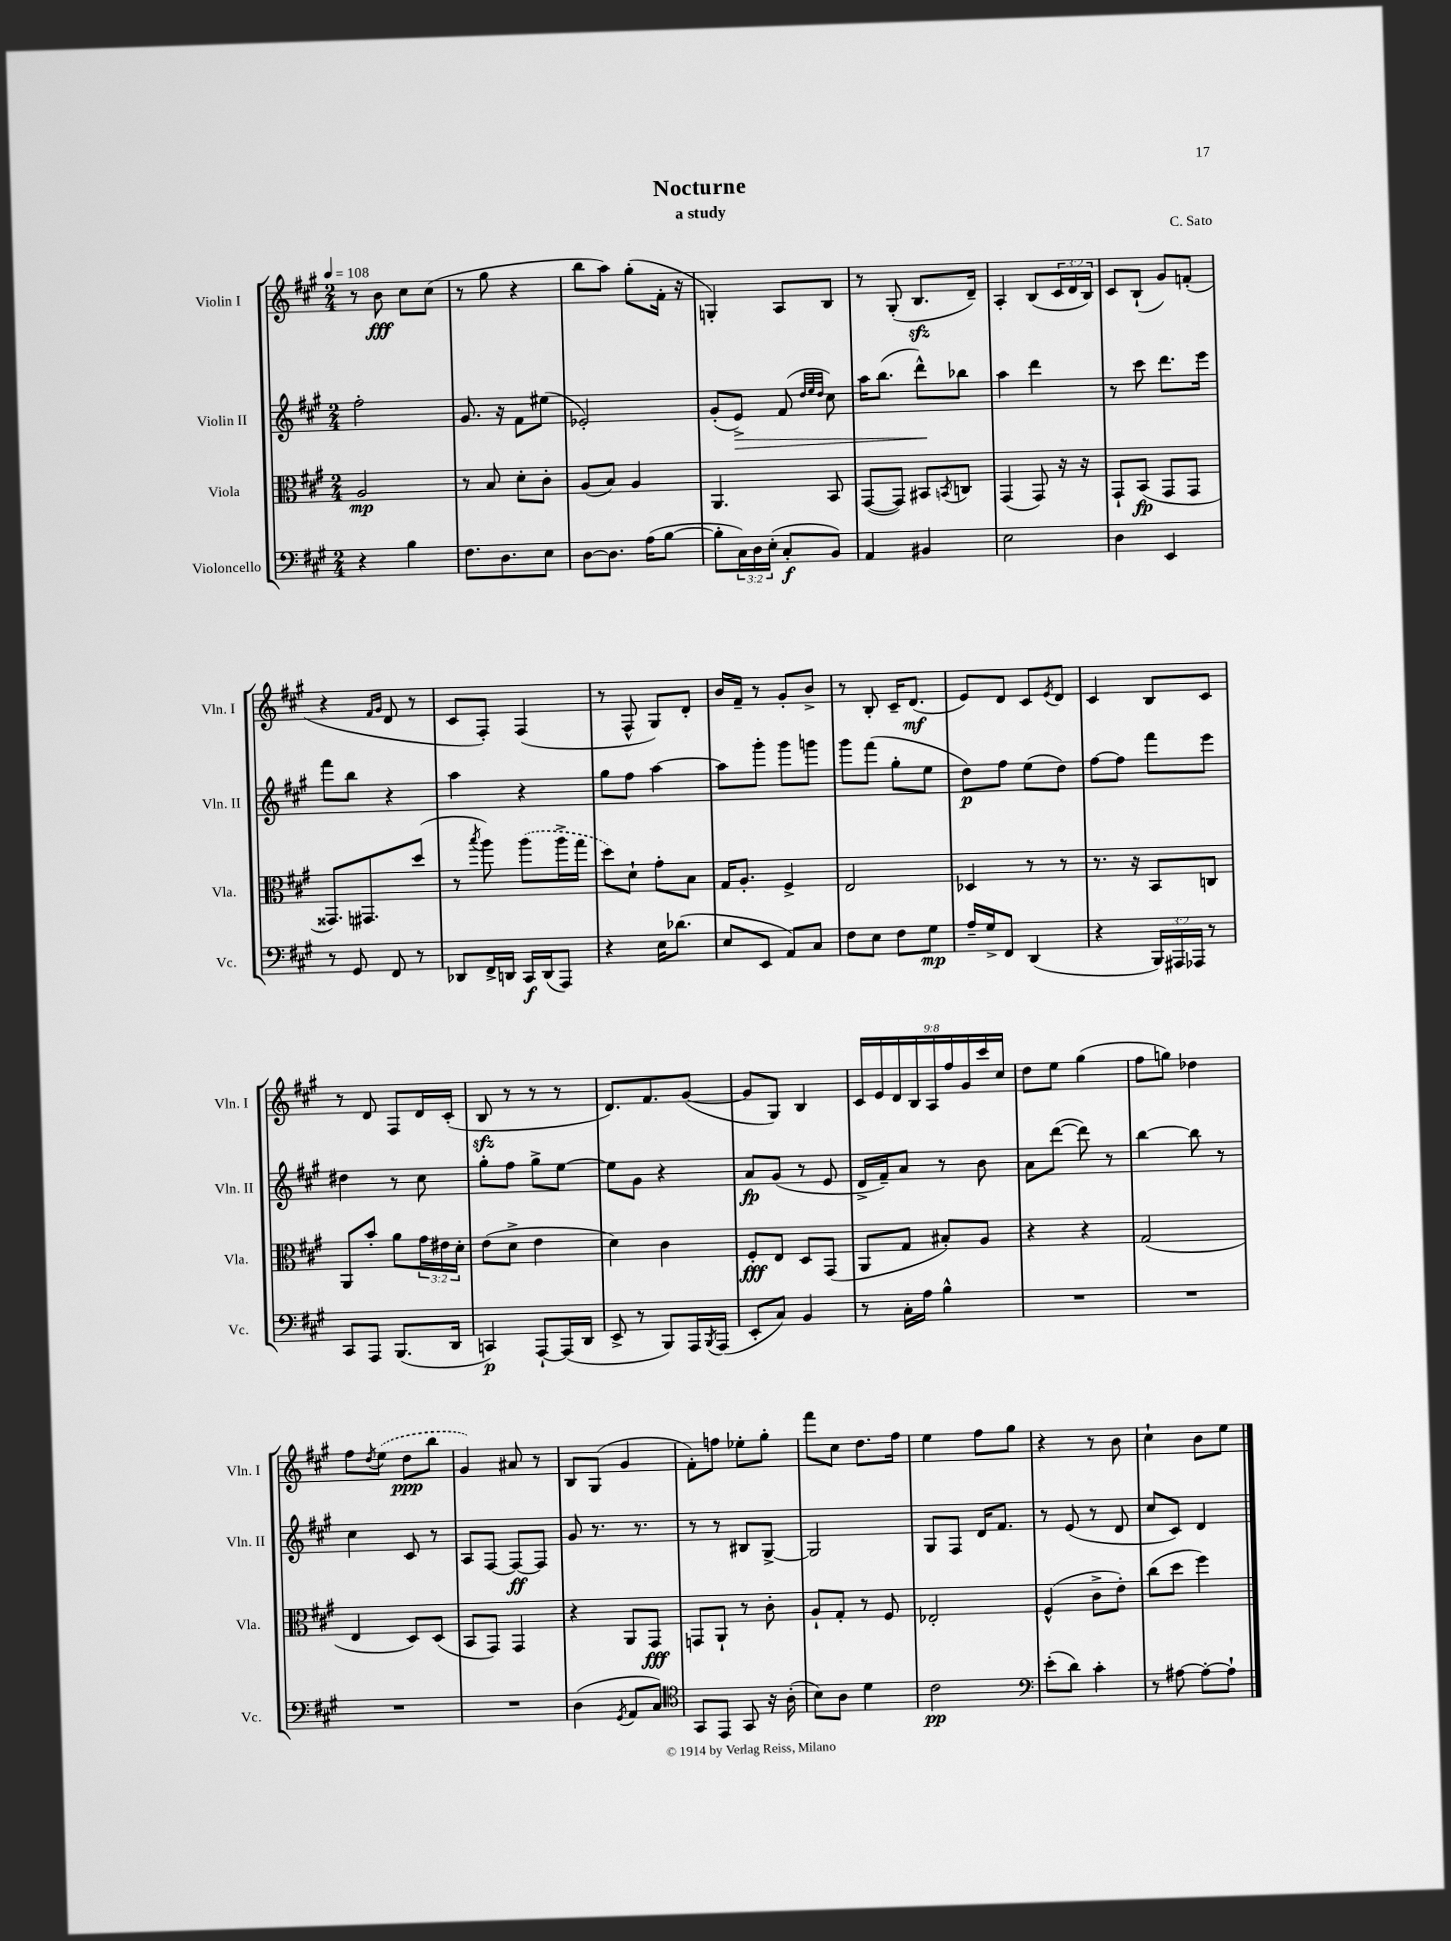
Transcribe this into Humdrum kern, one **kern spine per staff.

**kern	**dynam	**kern	**dynam	**kern	**dynam	**kern	**dynam
*part4	*part4	*part3	*part3	*part2	*part2	*part1	*part1
*staff4	*staff4	*staff3	*staff3	*staff2	*staff2	*staff1	*staff1
*I"Violoncello	*	*I"Viola	*	*I"Violin II	*	*I"Violin I	*
*I'Vc.	*	*I'Vla.	*	*I'Vln. II	*	*I'Vln. I	*
*clefF4	*	*clefC3	*	*clefG2	*	*clefG2	*
*k[f#c#g#]	*	*k[f#c#g#]	*	*k[f#c#g#]	*	*k[f#c#g#]	*
*M2/4	*	*M2/4	*	*M2/4	*	*M2/4	*
*MM108	*	*MM108	*	*MM108	*	*MM108	*
=1	=1	=1	=1	=1	=1	=1	=1
4r	.	2A/	mp	2ff#'\	.	8r	.
.	.	.	.	.	.	8b\	fff
4B\	.	.	.	.	.	8cc#\L	.
.	.	.	.	.	.	(8cc#\J	.
=2	=2	=2	=2	=2	=2	=2	=2
8.F#\L	.	8r	.	8.g#/	.	8r	.
.	.	8B/	.	.	.	8gg#\	.
8.D\	.	.	.	16r	.	.	.
.	.	8d'\L	.	8f#\L	.	4r	.
8E\J	.	8c#'\J	.	(8ee#X\J	.	.	.
=3	=3	=3	=3	=3	=3	=3	=3
[8D\L	.	(8A/L	.	2e-X'/)	.	8bb\L	.
8.D\J]	.	8B/J)	.	.	.	8aa\J)	.
.	.	4A/	.	.	.	(8gg#'\L	.
(16A\KL	.	.	.	.	.	.	.
[8B\J	.	.	.	.	.	16f#'\Jk	.
.	.	.	.	.	.	16r	.
=4	=4	=4	=4	=4	=4	=4	=4
8B'\L]	.	4.AA/	.	(8g#'/L	.	4Gn'/)	.
!	!	!	!	!	!LO:HP:b	!	!
24C#\L)	.	.	.	8e^/J)	>	.	.
24D\	.	.	.	.	.	.	.
(24E'\JJ	.	.	.	.	.	.	.
8C#'/L	f	.	.	(8f#/	.	8A/L	.
.	.	.	.	32qqdd/LLL	.	.	.
.	.	.	.	32qqee/	.	.	.
.	.	.	.	32qqdd/JJJ	.	.	.
8BB/J)	.	8BB/	.	8cc#\)	.	8B/J	.
=5	=5	=5	=5	=5	=5	=5	=5
4AA/	.	([8GG#/L	.	16aa\KL	.	8r	.
.	.	.	.	(8.bb\J	.	.	.
.	.	8GG#/J])	.	.	.	(8G#'/	.
4BB#X/	.	8BB#X/L	.	8ddd^^\L)	.	8.Bzz/L	.
.	.	8qBBn/	.	.	.	.	.
.	.	8Cn/J	.	8bb-X\J	]	.	.
.	.	.	.	.	.	16d~/Jk)	.
=6	=6	=6	=6	=6	=6	=6	=6
2E\	.	(4GG#/	.	4aa\	.	4A'/	.
.	.	8GG#/)	.	4ddd\	.	(8B/L	.
.	.	16r	.	.	.	24c#/L	.
.	.	.	.	.	.	24d/	.
.	.	16r	.	.	.	.	.
.	.	.	.	.	.	24B/JJ)	.
=7	=7	=7	=7	=7	=7	=7	=7
4D\	.	8GG#`/L	.	8r	.	8c#/L	.
.	.	(8BB/J	fp	8ccc#\	.	(8B`/J	.
4EE/	.	8GG#/L	.	8.ddd\L	.	8g#/L)	.
.	.	8GG#/J	.	.	.	(8fn'/J	.
.	.	.	.	16eee\Jk	.	.	.
!!LO:LB:g=z
=8	=8	=8	=8	=8	=8	=8	=8
8r	.	8.GG##X/L)	.	8fff#\L	.	4r	.
8GG#/	.	.	.	8bb\J	.	.	.
.	.	8.GG#X/	.	.	.	.	.
.	.	.	.	.	.	16qqf#/LL	.
.	.	.	.	.	.	16qqg#/JJ	.
8FF#/	.	.	.	4r	.	8d/	.
8r	.	(8dd/J	.	.	.	8r	.
=9	=9	=9	=9	=9	=9	=9	=9
8DD-X/L	.	8r	.	4aa\	.	8c#/L	.
.	.	8qbb/	.	.	.	.	.
16FF#^/L	.	8aa\)	.	.	.	8F#'/J)	.
16DDn/JJ	.	.	.	.	.	.	.
16CC#/LL	f	(8aa\L	.	4r	.	(4F#/	.
(16DD/J	.	.	.	.	.	.	.
8AAA/J)	.	16aa^\L	.	.	.	.	.
.	.	16gg#\JJ	.	.	.	.	.
=10	=10	=10	=10	=10	=10	=10	=10
4r	.	8dd\L)	.	8gg#\L	.	8r	.
.	.	8d`\J	.	8ff#\J	.	8F#^^/	.
16E\KL	.	8g#'\L	.	[4aa\	.	8G#/L)	.
(8.d-X\J	.	.	.	.	.	.	.
.	.	8B\J	.	.	.	8d'/J	.
=11	=11	=11	=11	=11	=11	=11	=11
8E/L	.	16G#/KL	.	8aa\L]	.	16b/LL	.
.	.	8.A'/J	.	.	.	16f#~/JJ	.
8EE/J	.	.	.	8ggg#'\J	.	8r	.
8AA/L)	.	4F#^/	.	8ggg#\L	.	8g#'/L	.
8C#/J	.	.	.	8gggn\J	.	8b^/J	.
=12	=12	=12	=12	=12	=12	=12	=12
8F#\L	.	2E/	.	8ggg#\L	.	8r	.
8E\J	.	.	.	(8fff#\J	.	8B'/	.
8F#\L	.	.	.	8gg#'\L	.	16c#~/KL	.
.	.	.	.	.	.	(8.d/J	mf
8G#\J	mp	.	.	8ee\J	.	.	.
=13	=13	=13	=13	=13	=13	=13	=13
16A~/LL	.	4D-X/	.	8dd\L)	p	8e/L)	.
16G#^/J	.	.	.	.	.	.	.
8FF#/J	.	.	.	8ff#\J	.	8d/J	.
(4DD/	.	8r	.	(8ee\L	.	8c#/L	.
.	.	.	.	.	.	8qe/	.
.	.	8r	.	8dd\J)	.	8d/J	.
=14	=14	=14	=14	=14	=14	=14	=14
4r	.	8.r	.	[8ff#\L	.	4c#/	.
.	.	.	.	8ff#\J]	.	.	.
.	.	16r	.	.	.	.	.
24BBB/LL)	.	8BB/L	.	8fff#\L	.	8B/L	.
24AAA#X/	.	.	.	.	.	.	.
24AAA-X/JJ	.	.	.	.	.	.	.
8r	.	8Cn/J	.	8eee\J	.	8c#/J	.
!!LO:LB:g=z
=15	=15	=15	=15	=15	=15	=15	=15
8CC#/L	.	8AA/L	.	4dd#X\	.	8r	.
8AAA/J	.	8b'/J	.	.	.	8d/	.
(8.BBB/L	.	8a\L	.	8r	.	8F#/L	.
.	.	24g#\L	.	8cc#\	.	16d/L	.
.	.	24e#X\	.	.	.	.	.
16DD/Jk	.	.	.	.	.	(16c#'/JJ	.
.	.	24d'\JJ	.	.	.	.	.
=16	=16	=16	=16	=16	=16	=16	=16
4CCn/)	p	(8e\L	.	8gg#'\L	.	8Bzz/	.
.	.	8d^\J	.	8ff#\J	.	8r	.
[8AAA`/L	.	4e\	.	8gg#^\L	.	8r	.
(16AAA/L]	.	.	.	[8ee\J	.	8r	.
16DD/JJ	.	.	.	.	.	.	.
=17	=17	=17	=17	=17	=17	=17	=17
8EE^/	.	4d\)	.	8ee\L]	.	8.d/L)	.
8r	.	.	.	8g#\J	.	.	.
.	.	.	.	.	.	8.f#/	.
8BBB/L)	.	4c#\	.	4r	.	.	.
16AAA/L	.	.	.	.	.	([8g#/J	.
8qBBB/	.	.	.	.	.	.	.
(16AAA/JJ	.	.	.	.	.	.	.
=18	=18	=18	=18	=18	=18	=18	=18
8EE'/L	.	8F#'/L	fff	8a/L	fp	8g#/L]	.
8C#/J)	.	8E/J	.	(8g#/J	.	8G#/J)	.
4BB/	.	8D/L	.	8r	.	4B/	.
.	.	(8GG#/J	.	8e/	.	.	.
=19	=19	=19	=19	=19	=19	=19	=19
8r	.	8AA/L	.	16d^/LL	.	18c#/LL	.
.	.	.	.	.	.	18e/	.
.	.	.	.	16f#~/J)	.	.	.
.	.	.	.	.	.	18d/	.
16C#'\LL	.	8G#/J	.	8a/J	.	.	.
.	.	.	.	.	.	18B/	.
16A\JJ	.	.	.	.	.	.	.
.	.	.	.	.	.	18A/	.
4B^^\	.	8B#X'/L)	.	8r	.	.	.
.	.	.	.	.	.	18ff#/	.
.	.	.	.	.	.	18g#/	.
.	.	8A/J	.	8b\	.	.	.
.	.	.	.	.	.	18ccc#/	.
.	.	.	.	.	.	18cc#/JJ	.
=20	=20	=20	=20	=20	=20	=20	=20
2r	.	4r	.	8a\L	.	8dd\L	.
.	.	.	.	([8ddd\J	.	8ee\J	.
.	.	4r	.	8ddd\])	.	(4gg#\	.
.	.	.	.	8r	.	.	.
=21	=21	=21	=21	=21	=21	=21	=21
2r	.	(2G#/	.	[4bb\	.	8ff#\L	.
.	.	.	.	.	.	8ggn\J)	.
.	.	.	.	8bb\]	.	4dd-X\	.
.	.	.	.	8r	.	.	.
!!LO:LB:g=z
=22	=22	=22	=22	=22	=22	=22	=22
2r	.	4E/	.	4cc#\	.	8ff#\L	.
.	.	.	.	.	.	8qdd/	.
.	.	.	.	.	.	(8ee\J	.
.	.	8D/L)	.	8c#/	.	8dd\L	ppp
.	.	(8D/J	.	8r	.	8bb\J	.
=23	=23	=23	=23	=23	=23	=23	=23
2r	.	8BB/L	.	8A/L	.	4g#/)	.
.	.	8GG#/J)	.	[8F#/J	.	.	.
.	.	4GG#/	.	8F#/L_	ff	8a#X/	.
.	.	.	.	8F#/J]	.	8r	.
=24	=24	=24	=24	=24	=24	=24	=24
(4D\	.	4r	.	8g#/	.	8B/L	.
.	.	.	.	8.r	.	(8G#/J	.
8qGG#/	.	.	.	.	.	.	.
8AA/L	.	8AA/L	.	.	.	4g#/	.
.	.	.	.	8.r	.	.	.
8C#/J)	.	8GG#/J	fff	.	.	.	.
=25	=25	=25	=25	=25	=25	=25	=25
*clefC4	*	*	*	*	*	*	*
8GG#/L	.	8GGn/L	.	8r	.	8f#'\L)	.
8EE/J	.	8AA`/J	.	8r	.	8ffn\J	.
8GG#/	.	8r	.	8B#X/L	.	8ee-X'\L	.
16r	.	8c#'\	.	[8G#^/J	.	8gg#'\J	.
(16A'\	.	.	.	.	.	.	.
=26	=26	=26	=26	=26	=26	=26	=26
8B\L)	.	8A`/L	.	2G#/]	.	8fff#\L	.
8A\J	.	8G#'/J	.	.	.	8cc#\J	.
4d\	.	8r	.	.	.	8.dd\L	.
.	.	8F#/	.	.	.	.	.
.	.	.	.	.	.	16ff#\Jk	.
=27	=27	=27	=27	=27	=27	=27	=27
2c#\	pp	2E-X'/	.	8G#/L	.	4ee\	.
.	.	.	.	8F#/J	.	.	.
.	.	.	.	16d/KL	.	8ff#\L	.
.	.	.	.	8.f#/J	.	.	.
.	.	.	.	.	.	8gg#\J	.
=28	=28	=28	=28	=28	=28	=28	=28
*clefF4	*	*	*	*	*	*	*
(8e'\L	.	(4F#^^/	.	8r	.	4r	.
8d\J)	.	.	.	(8e/	.	.	.
4c#'\	.	8c#^\L	.	8r	.	8r	.
.	.	8e'\J)	.	8d/	.	8b\	.
=29	=29	=29	=29	=29	=29	=29	=29
8r	.	(8cc#\L	.	8cc#/L	.	4cc#`\	.
[8A#X\	.	8dd\J	.	8c#/J)	.	.	.
8A#'\L_	.	4ff#\)	.	4d/	.	8b\L	.
8A#`\J]	.	.	.	.	.	8ee\J	.
==	==	==	==	==	==	==	==
*-	*-	*-	*-	*-	*-	*-	*-
